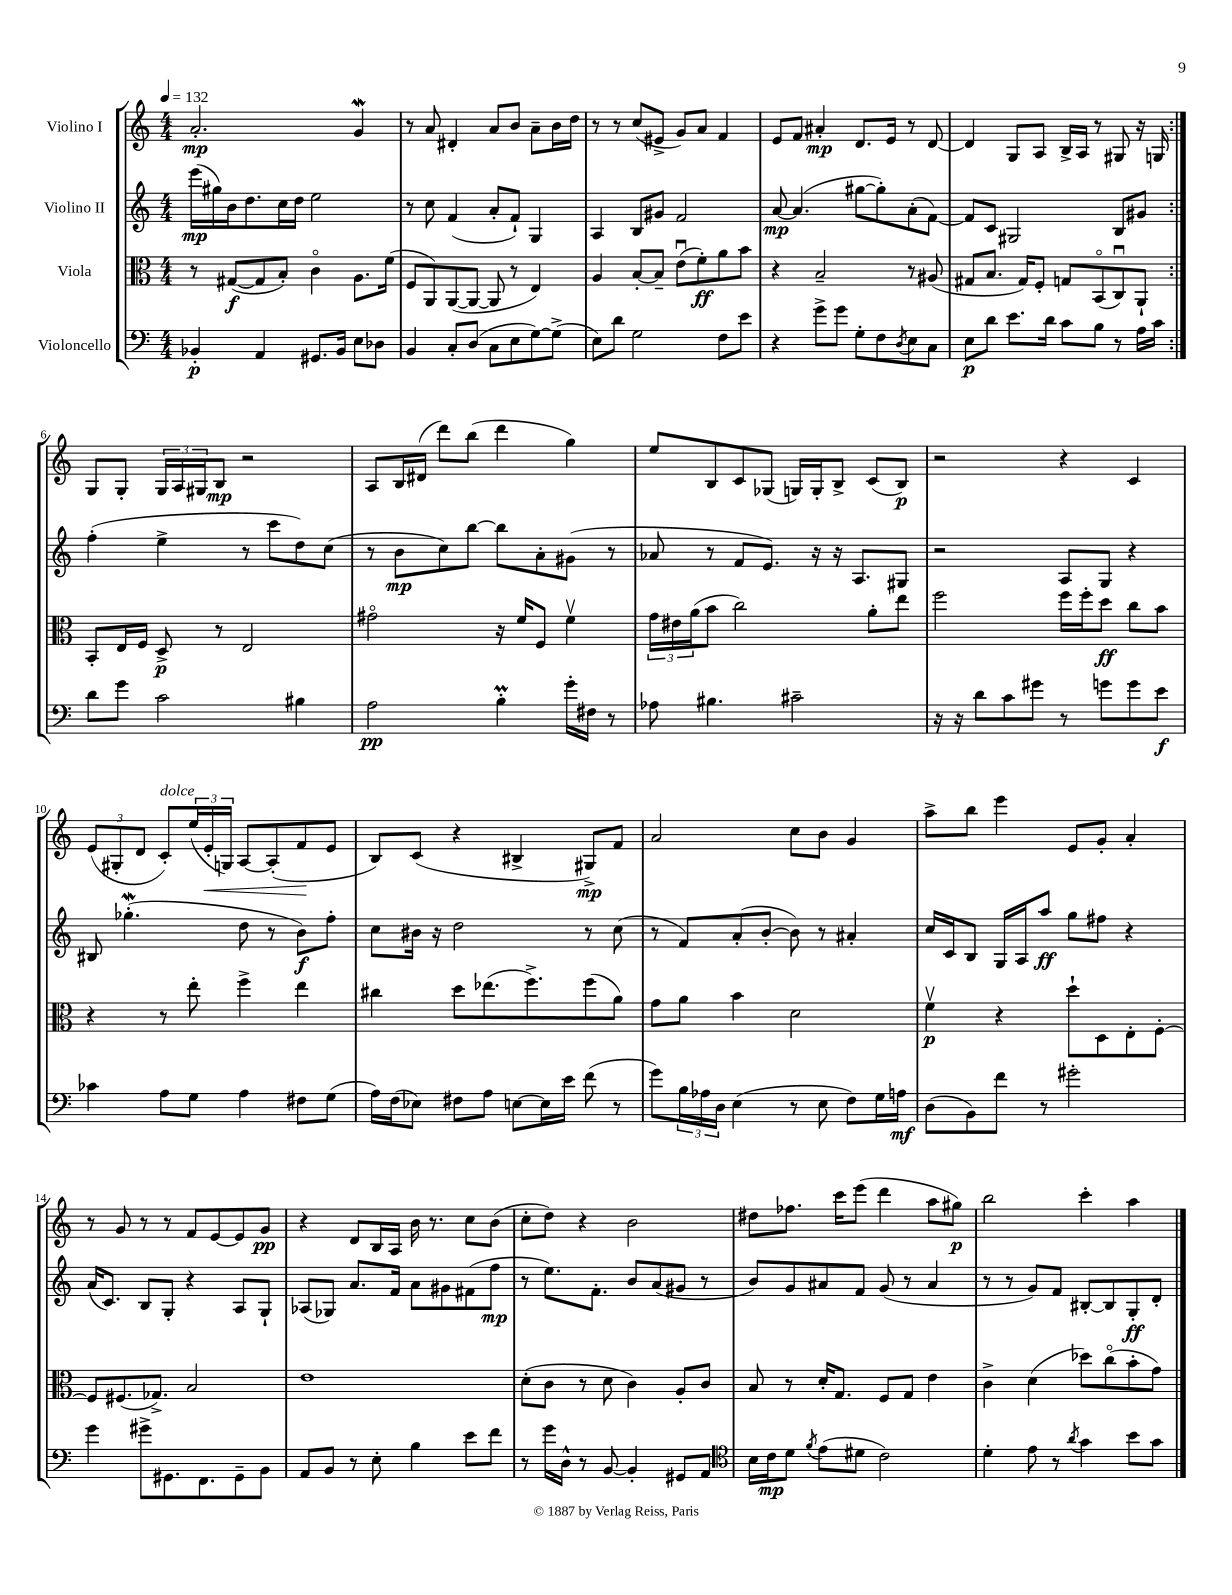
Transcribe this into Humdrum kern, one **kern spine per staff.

**kern	**kern	**kern	**kern
*staff4	*staff3	*staff2	*staff1
*clefF4	*clefC3	*clefG2	*clefG2
*k[]	*k[]	*k[]	*k[]
*M4/4	*M4/4	*M4/4	*M4/4
*MM132	*MM132	*MM132	*MM132
4BB-'	8r	(16eee	2.a'
.	.	16gg#)	.
.	([8G#	16b	.
.	.	8.dd	.
4AA	8G#]	.	.
.	8B')	16cc	.
.	.	16dd	.
8.GG#	4co	2ee	.
16BB-	.	.	.
8E	8.A	.	4g
8D-	.	.	.
.	(16f	.	.
=	=	=	=
4BB	8F	8r	8r
.	8AA)	8cc	8a
8C'	([8AA	(4f	4d#'
(8D	8AA_	.	.
8C	8AA]	8a'	8a
8E	8r	8f`)	8b
[8G)	4E)	4G	8a~
(8G^]	.	.	16b
.	.	.	16dd
=	=	=	=
8E)	4A	4A	8r
8d	.	.	8r
2G	[8B'	8B	(8cc
.	8B~]	8g#	8e#^
.	(8eu	2f	8g)
.	8f')	.	8a
8F	8a	.	4f
8e	8b	.	.
=	=	=	=
4r	4r	[8a	8e
.	.	(4.a]	8f
8g^	2B~	.	4a#'
8g	.	.	.
8G'	.	[8gg#	8.d
8F	.	8gg#'])	.
.	.	.	16e
8qD	.	.	.
8E	8r	(8a'	8r
8C	(8A#	[8f)	[8d
=	=	=	=
8E	8G#	8f]	4d]
8d	8.B	8c	.
8.e	.	2G#	8G
.	16G#)	.	.
.	8F'	.	8A
16d	.	.	.
8c	8G	.	16B^
.	.	.	16A
8B	(8BBo	.	8r
8r	8Cu)	8B	8G#
16A	8AA`	8g#	16r
16c	.	.	16G
=:|!	=:|!	=:|!	=:|!
8d	8BB'	(4ff'	8G
8g	16E	.	8G'
.	16F	.	.
2c	8D^	4ee^	24G
.	.	.	24A
.	.	.	24G#
.	8r	.	8B
.	2E	8r	2r
.	.	8ccc	.
4B#	.	8dd)	.
.	.	(8cc	.
=	=	=	=
2A	2g#o	8r	8A
.	.	8b	16B
.	.	.	(16d#
.	.	8cc)	8ddd)
.	.	[8bb	(8bb
4B'	16r	8bb]	4ddd
.	16f	.	.
.	8F	8a'	.
16g'	4fv	(8g#	4gg)
16F#	.	.	.
8r	.	8r	.
=	=	=	=
8A-	24g	8a-	8ee
.	24e#	.	.
.	(24a	.	.
4.B#	8b	8r	8B
.	2cc)	8f	8c
.	.	8.e)	(8G-
2c#~	.	.	16G)
.	.	16r	16G'
.	.	16r	8B^
.	.	8.A	.
.	8a'	.	(8c
.	8ee	8G#	8B)
=	=	=	=
16r	2ff	2r	2r
16r	.	.	.
8d	.	.	.
8c	.	.	.
8g#	.	.	.
8r	16ff	8A	4r
.	16ff'	.	.
8g	8dd	8G	.
8g	8cc	4r	4c
8e	8b	.	.
=	=	=	=
4c-	4r	8B#	(12e
.	.	.	12G#'
.	.	(4.gg-'	.
.	.	.	12d
8A	8r	.	8c')
8G	8ee'	.	(24ee
.	.	.	24e'
.	.	.	24G)
4A	4ff^	8dd	[8A
.	.	8r	(8A']
8F#	4ee	8b)	8f
(8G	.	8ff'	8e
=	=	=	=
16A)	4cc#	8cc	8B)
(16F	.	.	.
8E-)	.	16b#	(8c
.	.	16r	.
8F#	8dd	2dd	4r
8A	(8.ee-	.	.
[8E	.	.	4B#^
.	8.ff^)	.	.
16E]	.	.	.
16e	.	.	.
(8f	(8ff	8r	8G#^)
8r	8a)	(8cc	8f
=	=	=	=
8g)	8g	8r	2a
24B	8a	8f)	.
24A-	.	.	.
24D	.	.	.
(4E	4b	(8a'	.
.	.	[8b'	.
8r	2d	8b])	8cc
8E	.	8r	8b
8F)	.	4a#'	4g
16G	.	.	.
16A	.	.	.
=	=	=	=
(8D	4fv	16cc	8aa^
.	.	16c	.
8BB)	.	8B	8bb
8f	4r	16G	4eee
.	.	16A	.
8r	.	8aa	.
2g#'	8dd`	8gg	8e
.	8D	8ff#	8g'
.	8E'	4r	4a'
.	[8F'	.	.
=	=	=	=
4g	8F]	(16a	8r
.	.	8.c)	.
.	(8.F#	.	8g
8g#^	.	8B	8r
.	8.G-^)	.	.
8.GG#	.	8G'	8r
.	2B	4r	8f
8.FF	.	.	.
.	.	.	[8e
8GG#~	.	8A	8e]
8BB	.	8G`	8g
=	=	=	=
8AA	1e	(8A-	4r
8BB	.	8G-)	.
8r	.	8.a	8d
8E'	.	.	16B
.	.	16f	16A
4B	.	8a	16b
.	.	.	8.r
.	.	8g#	.
8e	.	(8f#	8cc
8f	.	8ff	(8b
=	=	=	=
8r	(8d'	8r	8cc'
16g	8c	8.ee)	8dd)
16D^^	.	.	.
8r	8r	.	4r
.	.	8.f'	.
[8BB	8d	.	.
4BB']	4c)	8b	2b
.	.	(8a	.
8GG#	8A'	8g#	.
8AA	8c	8r	.
=	=	=	=
*clefC4	*	*	*
16B	8B	8b)	8dd#
16c	.	.	.
8d	8r	8g	8.ff-
8qf	.	.	.
(8e	16d'	8a#	.
.	8.G	.	16ccc
8d#	.	8f	(8eee
2c)	8F	(8g	4ddd
.	8G	8r	.
.	4e	4a#	8aa
.	.	.	8gg#)
=	=	=	=
4d'	4c^	8r	2bb
.	.	8r	.
8e	(4d	8g)	.
8r	.	8f	.
8qa	.	.	.
4g	8dd-)	[8B#'	4ccc'
.	(8cco	8B#]	.
8b	8b'	8G'	4aa
8g	8g)	8d'	.
==	==	==	==
*-	*-	*-	*-
